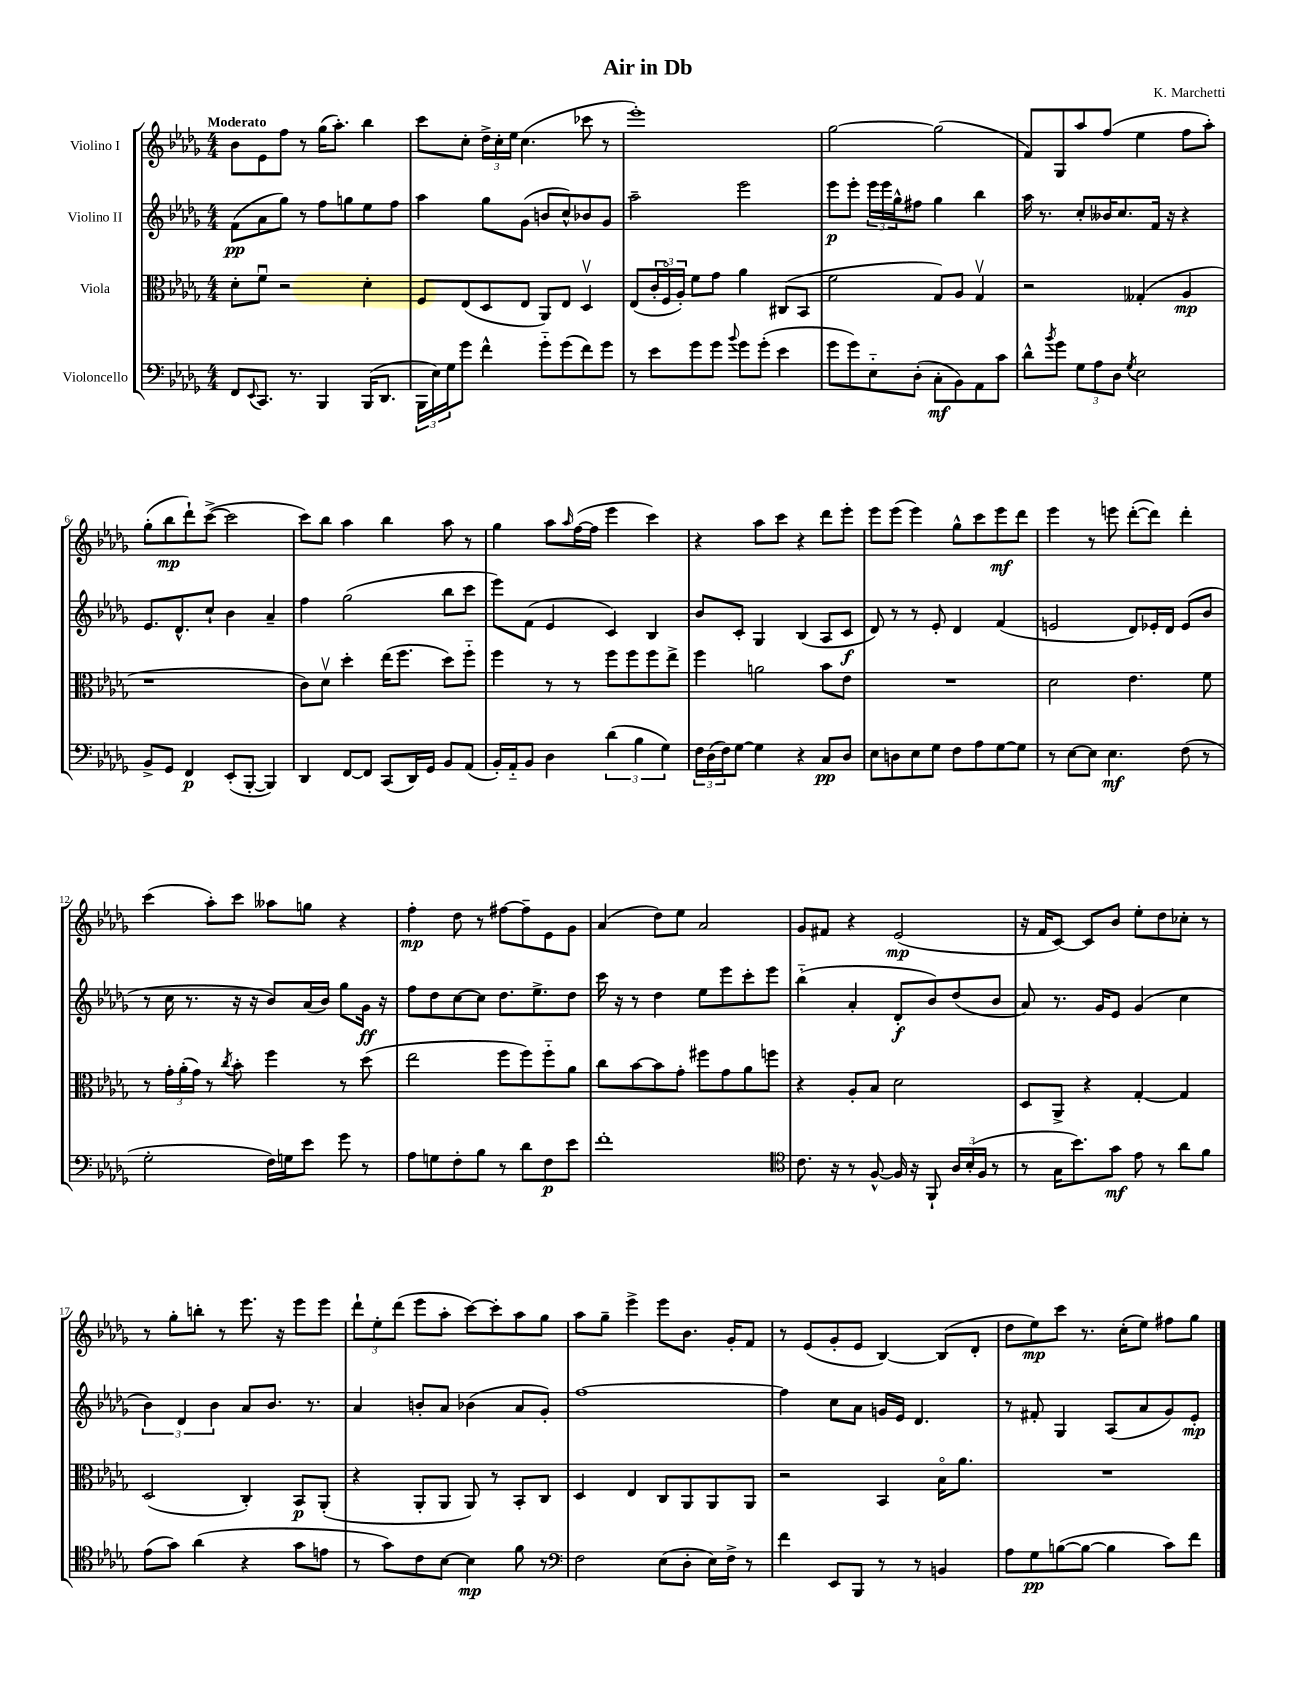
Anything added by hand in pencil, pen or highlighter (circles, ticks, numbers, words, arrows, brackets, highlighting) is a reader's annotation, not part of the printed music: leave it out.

**kern	**dynam	**kern	**dynam	**kern	**dynam	**kern	**dynam
*part4	*part4	*part3	*part3	*part2	*part2	*part1	*part1
*staff4	*staff4	*staff3	*staff3	*staff2	*staff2	*staff1	*staff1
*I"Violoncello	*	*I"Viola	*	*I"Violino II	*	*I"Violino I	*
*clefF4	*	*clefC3	*	*clefG2	*	*clefG2	*
*k[b-e-a-d-g-]	*	*k[b-e-a-d-g-]	*	*k[b-e-a-d-g-]	*	*k[b-e-a-d-g-]	*
*M4/4	*	*M4/4	*	*M4/4	*	*M4/4	*
=1	=1	=1	=1	=1	=1	=1	=1
!	!	!	!	!	!	!LO:TX:a:B:t=Moderato	!
8FF/L	.	8d-'\L	.	(8f\L	pp	8b-\L	.
8qqEE-/	.	.	.	.	.	.	.
8.CC/J	.	8fu\J	.	8a-\	.	8e-\	.
.	.	2r	.	8gg-\J)	.	8ff\J	.
8.r	.	.	.	.	.	.	.
.	.	.	.	8r	.	8r	.
4BBB-/	.	.	.	8ff\L	.	(16gg-\KL	.
.	.	.	.	.	.	8.aa-'\J)	.
.	.	.	.	8ggn\	.	.	.
(16BBB-/KL	.	4d-'\	.	8ee-\	.	4bb-\	.
8.DD-/J	.	.	.	.	.	.	.
.	.	.	.	8ff\J	.	.	.
=2	=2	=2	=2	=2	=2	=2	=2
24BBB-\LL	.	8F/L	.	4aa-\	.	8ccc\L	.
24E-\)	.	.	.	.	.	.	.
24G-\J	.	.	.	.	.	.	.
8g-\J	.	(8E-/	.	.	.	8cc'\J	.
4f^^\	.	8D-/	.	8gg-\L	.	24dd-^\LL	.
.	.	.	.	.	.	24cc'\	.
.	.	.	.	.	.	24ee-\JJ	.
.	.	8E-/J	.	(8g-\J	.	(4.cc\	.
8g-\L	.	8AA-/L)	.	8bn/L	.	.	.
(8g-\	.	8E-/J	.	8cc^^/)	.	.	.
8f\)	.	4D-v/	.	8b-X/	.	8ccc-X\	.
8g-\J	.	.	.	8g-/J	.	8r	.
=3	=3	=3	=3	=3	=3	=3	=3
8r	.	(8E-/L	.	2aa-~\	.	1eee-')	.
8e-\L	.	24c'/L	.	.	.	.	.
.	.	24F/	.	.	.	.	.
.	.	24A-'/JJ)	.	.	.	.	.
8g-\	.	8f\L	.	.	.	.	.
8g-\J	.	8g-\J	.	.	.	.	.
8qqb-/	.	.	.	.	.	.	.
8g-\L	.	4a-\	.	2eee-\	.	.	.
(8g-'\J	.	.	.	.	.	.	.
4e-\	.	(8C#X/L	.	.	.	.	.
.	.	8BB-/J	.	.	.	.	.
=4	=4	=4	=4	=4	=4	=4	=4
8g-\L	.	2f\	.	8eee-\L	p	[2gg-\	.
8g-\)	.	.	.	8eee-'\J	.	.	.
8E-\	.	.	.	24eee-\LL	.	.	.
.	.	.	.	24eee-\	.	.	.
.	.	.	.	24gg-^^\J	.	.	.
(8D-'\J	.	.	.	8ff#X\J	.	.	.
8C'\L	mf	8G-/L)	.	4gg-\	.	(2gg-\]	.
8BB-\)	.	8A-/J	.	.	.	.	.
8AA-\	.	4G-v/	.	4bb-\	.	.	.
8c\J	.	.	.	.	.	.	.
=5	=5	=5	=5	=5	=5	=5	=5
8d-^^\L	.	2r	.	16aa-\	.	8f/L)	.
.	.	.	.	8.r	.	.	.
8qb-/	.	.	.	.	.	.	.
8g-\J	.	.	.	.	.	8G-/	.
12G-\L	.	.	.	8cc'/L	.	8aa-/	.
12A-\	.	.	.	.	.	.	.
.	.	.	.	16b--X/K	.	(8ff/J	.
12D-\J	.	.	.	.	.	.	.
.	.	.	.	8.cc/	.	.	.
8qG-/	.	.	.	.	.	.	.
2E-\	.	(4G--X'/	.	.	.	4ee-\	.
.	.	.	.	16f/Jk	.	.	.
.	.	.	.	16r	.	.	.
.	.	4A-/	mp	4r	.	8ff\L	.
.	.	.	.	.	.	8aa-'\J)	.
!!LO:LB:g=z
=6	=6	=6	=6	=6	=6	=6	=6
8BB-^/L	.	1r	.	8.e-/L	.	(8gg-'\L	.
8GG-/J	.	.	.	.	.	8bb-\	mp
.	.	.	.	8.d-^^/	.	.	.
4FF/	p	.	.	.	.	8ddd-`\)	.
.	.	.	.	8cc`/J	.	([8ccc^\J	.
(8EE-'/L	.	.	.	4b-\	.	2ccc\]	.
[8BBB-'/J	.	.	.	.	.	.	.
4BBB-/])	.	.	.	4a-~/	.	.	.
=7	=7	=7	=7	=7	=7	=7	=7
4DD-/	.	8c\L)	.	4ff\	.	8ccc\L)	.
.	.	8d-v\J	.	.	.	8bb-\J	.
[8FF/L	.	4dd-'\	.	(2gg-\	.	4aa-\	.
8FF/J]	.	.	.	.	.	.	.
(8CC/L	.	(16ee-\KL	.	.	.	4bb-\	.
.	.	8.ff\J	.	.	.	.	.
16DD-/L)	.	.	.	.	.	.	.
16GG-/JJ	.	.	.	.	.	.	.
8BB-/L	.	8dd-\L)	.	8bb-\L	.	8aa-\	.
(8AA-/J	.	8ff\J	.	8ccc\J	.	8r	.
=8	=8	=8	=8	=8	=8	=8	=8
16BB-'/LL)	.	4ff\	.	8eee-\L)	.	4gg-\	.
16AA-/J	.	.	.	.	.	.	.
8BB-/J	.	.	.	(8f\J	.	.	.
4D-\	.	8r	.	4e-/	.	8aa-\L	.
.	.	.	.	.	.	16qqaa-/	.
.	.	8r	.	.	.	([16ff\L	.
.	.	.	.	.	.	16ff\JJ]	.
(6d-\	.	8ff\L	.	4c/)	.	4eee-\	.
.	.	8ff\	.	.	.	.	.
6B-\	.	.	.	.	.	.	.
.	.	8ff\	.	4B-/	.	4ccc\)	.
6G-\)	.	.	.	.	.	.	.
.	.	8ee-^\J	.	.	.	.	.
=9	=9	=9	=9	=9	=9	=9	=9
24F\LL	.	4ff\	.	8b-/L	.	4r	.
(24D-\	.	.	.	.	.	.	.
24F\J)	.	.	.	.	.	.	.
[8G-\J	.	.	.	8c'/J	.	.	.
4G-\]	.	2an\	.	4G-/	.	8aa-\L	.
.	.	.	.	.	.	8ccc\J	.
4r	.	.	.	(4B-/	.	4r	.
8C/L	pp	8b-\L	.	8A-/L	.	8ddd-\L	.
8D-/J	.	8e-\J	.	8c/J	f	8eee-'\J	.
=10	=10	=10	=10	=10	=10	=10	=10
8E-\L	.	1r	.	8d-/)	.	8eee-\L	.
8Dn\	.	.	.	8r	.	(8eee-\J	.
8E-\	.	.	.	8r	.	4eee-\)	.
8G-\J	.	.	.	8e-'/	.	.	.
8F\L	.	.	.	4d-/	.	8gg-^^\L	.
8A-\	.	.	.	.	.	8ccc\	.
[8G-\	.	.	.	(4f/	.	8eee-\	mf
8G-\J]	.	.	.	.	.	8ddd-\J	.
=11	=11	=11	=11	=11	=11	=11	=11
8r	.	2d-\	.	2en/	.	4eee-\	.
[8E-\L	.	.	.	.	.	.	.
8E-\J]	.	.	.	.	.	8r	.
4.E-\	mf	.	.	.	.	8eeen\	.
.	.	4.e-\	.	8d-/L)	.	([8ddd-'\L	.
.	.	.	.	16e-X'/L	.	8ddd-\J])	.
.	.	.	.	16d-/JJ	.	.	.
(8F\	.	.	.	(8e-/L	.	4ddd-'\	.
8r	.	8f\	.	8b-/J	.	.	.
!!LO:LB:g=z
=12	=12	=12	=12	=12	=12	=12	=12
2G-'\	.	8r	.	8r	.	(4ccc\	.
.	.	24g-'\LL	.	16cc\	.	.	.
.	.	(24a-'\	.	.	.	.	.
.	.	.	.	8.r	.	.	.
.	.	24g-\JJ)	.	.	.	.	.
.	.	8r	.	.	.	8aa-'\L)	.
.	.	8qcc/	.	.	.	.	.
.	.	8b-'\	.	16r	.	8ccc\J	.
.	.	.	.	16r	.	.	.
16F\LL)	.	4ff\	.	8b-/L)	.	8aa--X\L	.
16Gn\J	.	.	.	.	.	.	.
8e-\J	.	.	.	(16a-/L	.	8ggn\J	.
.	.	.	.	16b-/JJ)	.	.	.
8g-\	.	8r	.	8gg-\L	.	4r	.
8r	.	(8dd-\	.	16g-\Jk	ff	.	.
.	.	.	.	16r	.	.	.
=13	=13	=13	=13	=13	=13	=13	=13
8A-\L	.	2ee-\	.	8ff\L	.	4ff'\	mp
8Gn\	.	.	.	8dd-\	.	.	.
8F'\	.	.	.	[8cc\	.	8dd-\	.
8B-\J	.	.	.	8cc\J]	.	8r	.
8r	.	8ff\L	.	8.dd-\L	.	[8ff#X\L	.
8d-\L	.	8ff\)	.	.	.	8ff#~\]	.
.	.	.	.	8.ee-^\	.	.	.
8F\	p	8ff\	.	.	.	8e-\	.
8e-\J	.	8a-\J	.	8dd-\J	.	8g-\J	.
=14	=14	=14	=14	=14	=14	=14	=14
1f'	.	8cc\L	.	16ccc\	.	(4a-/	.
.	.	.	.	16r	.	.	.
.	.	[8b-\	.	8r	.	.	.
.	.	8b-\]	.	4dd-\	.	8dd-\L)	.
.	.	8g-'\J	.	.	.	8ee-\J	.
.	.	8ff#X\L	.	8ee-\L	.	2a-/	.
.	.	8g-\	.	8eee-\	.	.	.
.	.	8a-\	.	8ccc'\	.	.	.
.	.	8ffn\J	.	8eee-\J	.	.	.
=15	=15	=15	=15	=15	=15	=15	=15
*clefC4	*	*	*	*	*	*	*
8.c\	.	4r	.	(4bb-\	.	8g-/L	.
.	.	.	.	.	.	8f#X/J	.
16r	.	.	.	.	.	.	.
8r	.	8A-'/L	.	4a-'/	.	4r	.
[8F^^/	.	8B-/J	.	.	.	.	.
16F/]	.	2d-\	.	8d-'/L	f	(2e-/	mp
16r	.	.	.	.	.	.	.
8FF`/	.	.	.	8b-/)	.	.	.
24A-/LL	.	.	.	(8dd-/	.	.	.
(24B-'/	.	.	.	.	.	.	.
24F/JJ	.	.	.	.	.	.	.
8r	.	.	.	8b-/J	.	.	.
=16	=16	=16	=16	=16	=16	=16	=16
8r	.	8D-/L	.	8a-/)	.	16r	.
.	.	.	.	.	.	16f/KL	.
16G-\KL	.	8AA-^/J	.	8.r	.	[8c/J)	.
8.b-\)	.	.	.	.	.	.	.
.	.	4r	.	.	.	8c/L]	.
.	.	.	.	16g-/KL	.	.	.
8g-\J	mf	.	.	8e-/J	.	8b-/J	.
8e-\	.	[4G-'/	.	(4g-/	.	8ee-'\L	.
8r	.	.	.	.	.	8dd-\	.
8a-\L	.	4G-/]	.	4cc\	.	8cc-X'\J	.
8f\J	.	.	.	.	.	8r	.
!!LO:LB:g=z
=17	=17	=17	=17	=17	=17	=17	=17
(8e-\L	.	(2D-/	.	6b-\)	.	8r	.
8g-\J)	.	.	.	.	.	8gg-'\L	.
.	.	.	.	6d-/	.	.	.
(4a-\	.	.	.	.	.	8bbn'\J	.
.	.	.	.	6b-\	.	.	.
.	.	.	.	.	.	8r	.
4r	.	4C'/)	.	8a-/L	.	8.eee-\	.
.	.	.	.	8.b-/J	.	.	.
.	.	.	.	.	.	16r	.
8g-\L	.	8BB-/L	p	.	.	8eee-\L	.
.	.	.	.	8.r	.	.	.
8en\J	.	(8AA-'/J	.	.	.	8eee-\J	.
=18	=18	=18	=18	=18	=18	=18	=18
8r	.	4r	.	4a-/	.	12ddd-`\L	.
.	.	.	.	.	.	12ee-'\	.
8g-\L)	.	.	.	.	.	.	.
.	.	.	.	.	.	(12ddd-\J	.
8c\	.	8AA-'/L	.	8bn'/L	.	8eee-\L	.
[8B-\J	.	8AA-/J	.	8a-/J	.	8aa-'\J	.
4B-\]	mp	8AA-/)	.	(4b-X\	.	[8ccc\L)	.
.	.	8r	.	.	.	8ccc'\]	.
8f\	.	8BB-'/L	.	8a-/L	.	8aa-\	.
8r	.	8C/J	.	8g-'/J)	.	8gg-\J	.
=19	=19	=19	=19	=19	=19	=19	=19
*clefF4	*	*	*	*	*	*	*
2F\	.	4D-/	.	[1ff	.	8aa-\L	.
.	.	.	.	.	.	8gg-~\J	.
.	.	4E-/	.	.	.	4eee-^\	.
(8E-\L	.	8C/L	.	.	.	8eee-\L	.
8D-'\J	.	8AA-/	.	.	.	8.b-\J	.
16E-\LL)	.	8AA-/	.	.	.	.	.
16F^\JJ	.	.	.	.	.	16g-'/KL	.
8r	.	8AA-/J	.	.	.	8f/J	.
=20	=20	=20	=20	=20	=20	=20	=20
4f\	.	2r	.	4ff\]	.	8r	.
.	.	.	.	.	.	(8e-/L	.
8EE-/L	.	.	.	8cc\L	.	8g-'/	.
8BBB-/J	.	.	.	8a-\J	.	8e-/J	.
8r	.	4BB-/	.	16gn/LL	.	[4B-/)	.
.	.	.	.	16e-/JJ	.	.	.
8r	.	.	.	4.d-/	.	.	.
4BBn/	.	16B-\KL	.	.	.	(8B-/L]	.
.	.	8.a-\J	.	.	.	.	.
.	.	.	.	.	.	8d-'/J	.
=21	=21	=21	=21	=21	=21	=21	=21
8A-\L	.	1r	.	8r	.	8dd-\L	.
8G-\	pp	.	.	8f#X'/	.	8ee-\)	mp
([8Bn\	.	.	.	4G-/	.	8ccc\J	.
8B\J_	.	.	.	.	.	8.r	.
4B\]	.	.	.	(8A-/L	.	.	.
.	.	.	.	.	.	(16cc'\KL	.
.	.	.	.	8a-/	.	8ee-\J)	.
8c\L)	.	.	.	8g-/)	.	8ff#X\L	.
8f\J	.	.	.	8e-'/J	mp	8gg-\J	.
==	==	==	==	==	==	==	==
*-	*-	*-	*-	*-	*-	*-	*-
